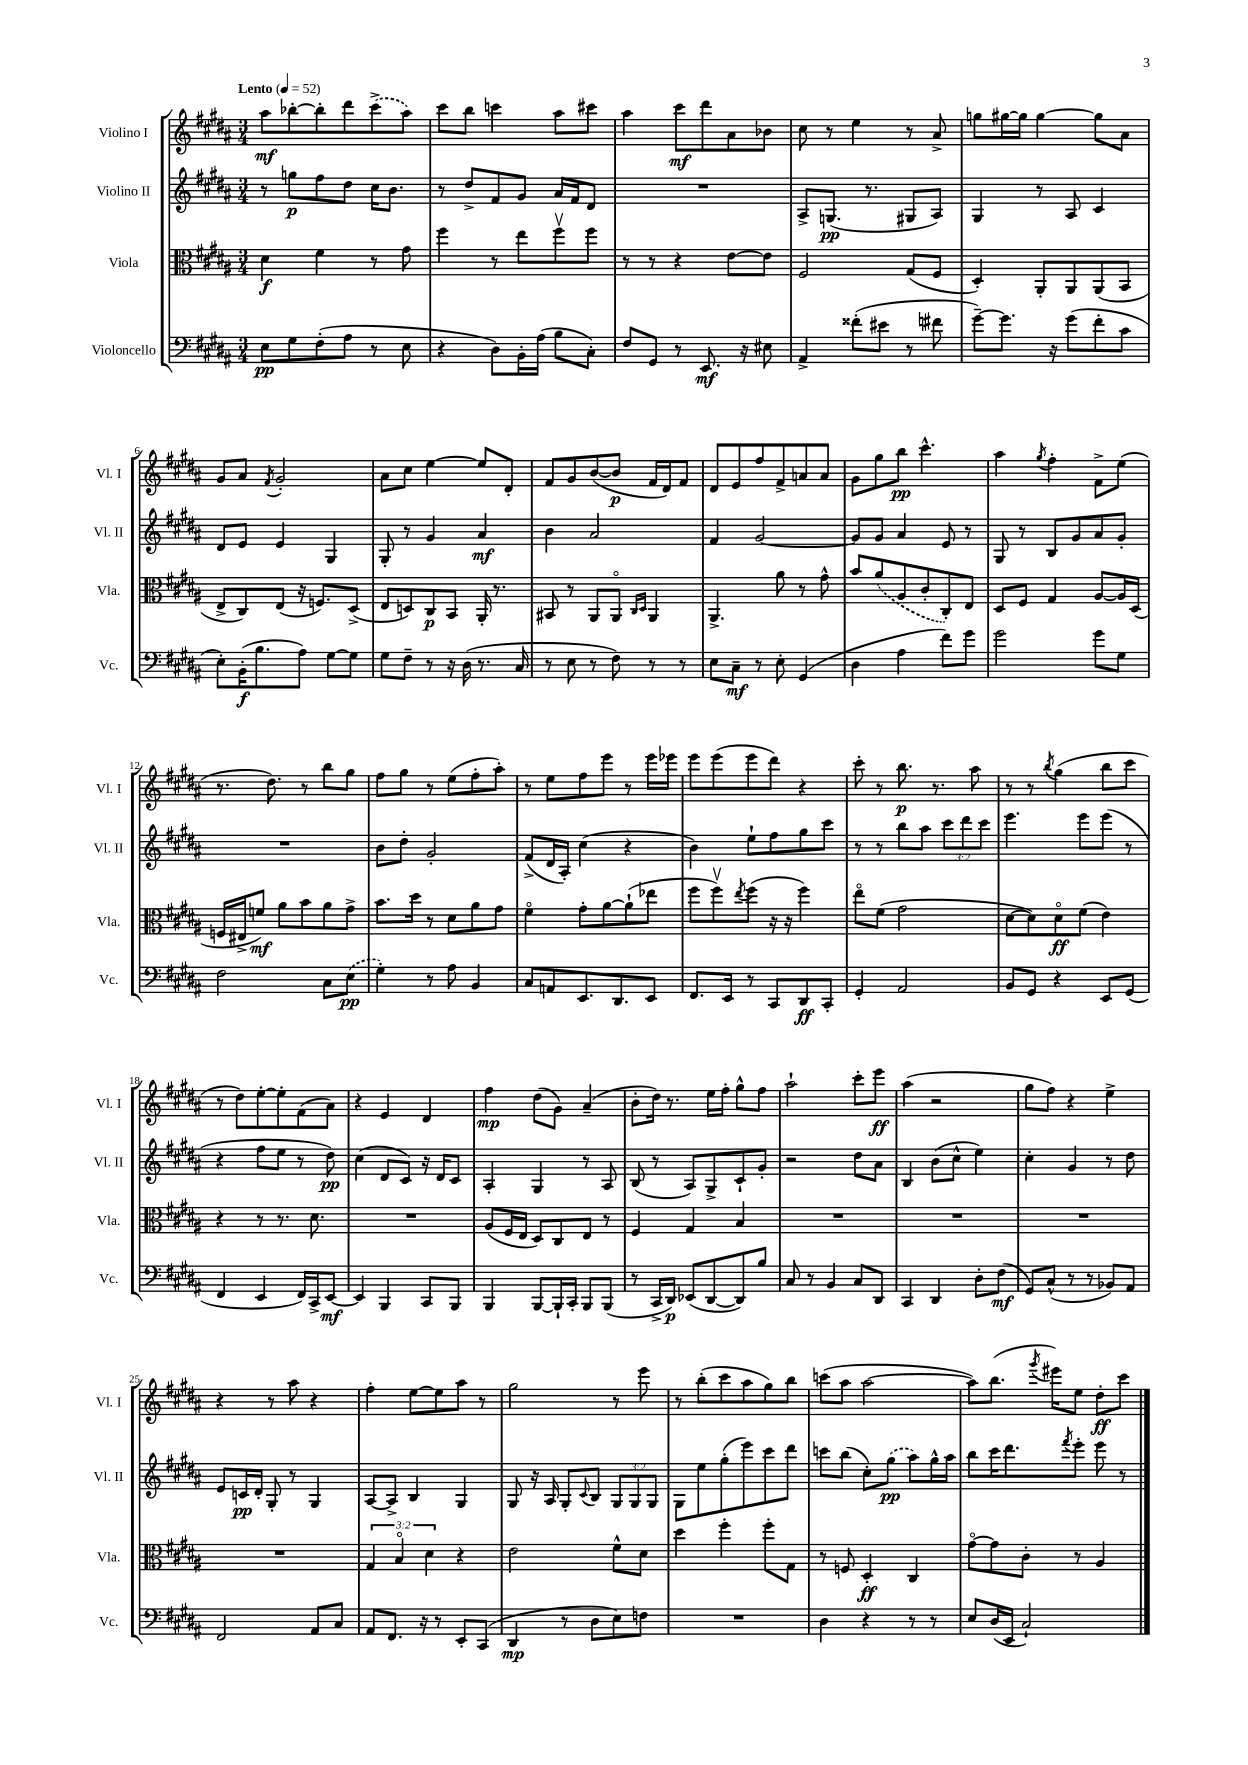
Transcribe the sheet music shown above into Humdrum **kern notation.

**kern	**dynam	**kern	**dynam	**kern	**dynam	**kern	**dynam
*part4	*part4	*part3	*part3	*part2	*part2	*part1	*part1
*staff4	*staff4	*staff3	*staff3	*staff2	*staff2	*staff1	*staff1
*I"Violoncello	*	*I"Viola	*	*I"Violino II	*	*I"Violino I	*
*I'Vc.	*	*I'Vla.	*	*I'Vl. II	*	*I'Vl. I	*
*clefF4	*	*clefC3	*	*clefG2	*	*clefG2	*
*k[f#c#g#d#a#]	*	*k[f#c#g#d#a#]	*	*k[f#c#g#d#a#]	*	*k[f#c#g#d#a#]	*
*M3/4	*	*M3/4	*	*M3/4	*	*M3/4	*
*MM52	*	*MM52	*	*MM52	*	*MM52	*
=1	=1	=1	=1	=1	=1	=1	=1
!	!	!	!	!	!	!LO:TX:a:B:t=Lento	!
8E\L	pp	4d#\	f	8r	.	8aa#\L	mf
8G#\	.	.	.	8ggn\L	p	[8bb-X'\	.
(8F#'\	.	4f#\	.	8ff#\	.	8bb-'\]	.
8A#\J	.	.	.	8dd#\J	.	8ddd#\	.
8r	.	8r	.	16cc#\KL	.	(8ccc#^\	.
.	.	.	.	8.b\J	.	.	.
8E\	.	8g#\	.	.	.	8aa#\J)	.
=2	=2	=2	=2	=2	=2	=2	=2
4r	.	4ff#\	.	8r	.	8ccc#\L	.
.	.	.	.	8dd#^/L	.	8bb\J	.
8D#\L)	.	8r	.	8f#/	.	4cccn\	.
16BB'\L	.	8ee\L	.	8g#/J	.	.	.
(16A#\JJ	.	.	.	.	.	.	.
8B\L	.	8ff#v\	.	16a#/LL	.	8aa#\L	.
.	.	.	.	16f#/J	.	.	.
8C#'\J)	.	8ff#\J	.	8d#/J	.	8ccc#X\J	.
=3	=3	=3	=3	=3	=3	=3	=3
8F#/L	.	8r	.	2.r	.	4aa#\	.
8GG#/J	.	8r	.	.	.	.	.
8r	.	4r	.	.	.	8ccc#\L	mf
8.EE/	mf	.	.	.	.	8ddd#\	.
.	.	[8e\L	.	.	.	8a#\	.
16r	.	.	.	.	.	.	.
8E#X\	.	8e\J]	.	.	.	8b-X\J	.
=4	=4	=4	=4	=4	=4	=4	=4
4AA#^/	.	2F#/	.	8A#^/L	.	8cc#\	.
.	.	.	.	(8.Gn/J	pp	8r	.
(8f##X'\L	.	.	.	.	.	4ee\	.
.	.	.	.	8.r	.	.	.
8e#X\J	.	.	.	.	.	.	.
8r	.	(8G#/L	.	8G#X/L	.	8r	.
8f#X\	.	8F#/J	.	8A#/J)	.	8a#^/	.
=5	=5	=5	=5	=5	=5	=5	=5
[8g#~\L)	.	4D#'/)	.	4G#/	.	8ggn\L	.
8.g#\J]	.	.	.	.	.	[16gg#X\L	.
.	.	.	.	.	.	16gg#\JJ]	.
.	.	8AA#'/L	.	8r	.	[4gg#\	.
16r	.	.	.	.	.	.	.
(8g#\L	.	8AA#/	.	8A#/	.	.	.
8f#'\	.	(8AA#/	.	4c#/	.	8gg#\L]	.
8c#\J	.	8BB/J	.	.	.	8a#\J	.
!!LO:LB:g=z
=6	=6	=6	=6	=6	=6	=6	=6
8E'\L)	.	8E^/L	.	8d#/L	.	8g#/L	.
(16BB'\K	f	8C#/)	.	8e/J	.	8a#/J	.
8.B\	.	.	.	.	.	.	.
.	.	.	.	.	.	8qf#/	.
.	.	(8E/J	.	4e/	.	2g#'/	.
8A#\J)	.	16r	.	.	.	.	.
.	.	8.Fn/L)	.	.	.	.	.
[8G#\L	.	.	.	4G#/	.	.	.
8G#\J]	.	(8D#^/J	.	.	.	.	.
=7	=7	=7	=7	=7	=7	=7	=7
8G#\L	.	8E/L	.	8G#'/	.	8a#\L	.
8F#~\J	.	8Dn/)	.	8r	.	8cc#\J	.
8r	.	8C#/	p	4g#/	.	[4ee\	.
16r	.	8BB/J	.	.	.	.	.
(16D#\	.	.	.	.	.	.	.
8.r	.	16AA#'/	.	4a#/	mf	8ee/L]	.
.	.	8.r	.	.	.	.	.
.	.	.	.	.	.	8d#'/J	.
16C#/	.	.	.	.	.	.	.
=8	=8	=8	=8	=8	=8	=8	=8
8r	.	8BB#X/	.	4b\	.	8f#/L	.
8E\	.	8r	.	.	.	8g#/	.
8r	.	8AA#/L	.	2a#/	.	([8b/	.
8F#\)	.	8AA#/J	.	.	.	8b/J]	p
.	.	16qqC#/LL	.	.	.	.	.
.	.	16qqD#/JJ	.	.	.	.	.
8r	.	4AA#/	.	.	.	16f#/LL	.
.	.	.	.	.	.	16d#/J)	.
8r	.	.	.	.	.	8f#/J	.
=9	=9	=9	=9	=9	=9	=9	=9
8E\L	.	4.AA#^/	.	4f#/	.	8d#/L	.
8C#~\J	mf	.	.	.	.	8e/	.
8r	.	.	.	[2g#/	.	8ff#/	.
8E'\	.	8a#\	.	.	.	8f#^/	.
(4GG#/	.	8r	.	.	.	8an/	.
.	.	8g#^^\	.	.	.	8a/J	.
=10	=10	=10	=10	=10	=10	=10	=10
4D#\	.	8b/L	.	8g#/L]	.	8g#\L	.
.	.	(8a#/	.	8g#/J	.	8gg#\	.
4A#\	.	8A#/	.	4a#/	.	8bb\J	pp
.	.	8c#'/	.	.	.	4.ccc#^^\	.
8f#\L)	.	8C#'/)	.	8e/	.	.	.
8g#\J	.	8E/J	.	8r	.	.	.
=11	=11	=11	=11	=11	=11	=11	=11
2g#\	.	8D#/L	.	8G#/	.	4aa#\	.
.	.	8F#/J	.	8r	.	.	.
.	.	.	.	.	.	8qgg#/	.
.	.	4G#/	.	8B/L	.	4ff#'\	.
.	.	.	.	8g#/	.	.	.
8g#\L	.	[8A#/L	.	8a#/	.	8f#^\L	.
8G#\J	.	16A#/L]	.	8g#'/J	.	(8ee\J	.
.	.	(16D#/JJ	.	.	.	.	.
!!LO:LB:g=z
=12	=12	=12	=12	=12	=12	=12	=12
2F#\	.	16Fn/LL	.	2.r	.	8.r	.
.	.	16E#X^/J	.	.	.	.	.
.	.	8fn/J)	mf	.	.	.	.
.	.	.	.	.	.	8.dd#\)	.
.	.	8a#\L	.	.	.	.	.
.	.	8b\	.	.	.	8r	.
8C#\L	.	8a#\	.	.	.	8bb\L	.
(8E\J	pp	8g#^\J	.	.	.	8gg#\J	.
=13	=13	=13	=13	=13	=13	=13	=13
4G#'\)	.	8.b\L	.	8b\L	.	8ff#\L	.
.	.	.	.	8dd#'\J	.	8gg#\J	.
.	.	16dd#\Jk	.	.	.	.	.
8r	.	8r	.	2g#'/	.	8r	.
8A#\	.	8d#\L	.	.	.	(8ee\L	.
4BB/	.	8a#\	.	.	.	8ff#'\	.
.	.	8g#\J	.	.	.	8aa#'\J)	.
=14	=14	=14	=14	=14	=14	=14	=14
8C#/L	.	4f#\	.	(8f#^/L	.	8r	.
8AAn/	.	.	.	16d#/L	.	8ee\L	.
.	.	.	.	16A#'/JJ)	.	.	.
8.EE/	.	8g#'\L	.	(4cc#\	.	8ff#\	.
.	.	[8a#\	.	.	.	8eee\J	.
8.DD#/	.	.	.	.	.	.	.
.	.	(8a#`\]	.	4r	.	8r	.
8EE/J	.	8ee-X\J	.	.	.	16eee\LL	.
.	.	.	.	.	.	16eee-X\JJ	.
=15	=15	=15	=15	=15	=15	=15	=15
8.FF#/L	.	8ff#\L	.	4b\)	.	8eee\L	.
.	.	8ff#v\)	.	.	.	(8eee\	.
16EE/Jk	.	.	.	.	.	.	.
.	.	8qee/	.	.	.	.	.
8r	.	(8ff#\J	.	8ee`\L	.	8eee\	.
8CC#/L	.	16r	.	8ff#\	.	8ddd#\J)	.
.	.	16r	.	.	.	.	.
8DD#/	ff	4ff#\)	.	8gg#\	.	4r	.
8CC#'/J	.	.	.	8ccc#\J	.	.	.
=16	=16	=16	=16	=16	=16	=16	=16
4GG#'/	.	8ee\L	.	8r	.	8ccc#'\	.
.	.	(8f#\J	.	8r	.	8r	.
2AA#/	.	2g#\	.	8bb\L	.	8.bb\	p
.	.	.	.	8aa#\J	.	.	.
.	.	.	.	.	.	8.r	.
.	.	.	.	12ccc#\L	.	.	.
.	.	.	.	12ddd#\	.	.	.
.	.	.	.	.	.	8aa#\	.
.	.	.	.	12ccc#\J	.	.	.
=17	=17	=17	=17	=17	=17	=17	=17
8BB/L	.	[8d#\L	.	4.eee\	.	8r	.
8GG#/J	.	8d#\])	.	.	.	8r	.
.	.	.	.	.	.	8qbb/	.
4r	.	8d#\	ff	.	.	(4gg#\	.
.	.	(8f#\J	.	8eee\L	.	.	.
8EE/L	.	4e\)	.	(8eee\J	.	8bb\L	.
(8GG#/J	.	.	.	8r	.	8ccc#\J	.
!!LO:LB:g=z
=18	=18	=18	=18	=18	=18	=18	=18
4FF#/	.	4r	.	4r	.	8r	.
.	.	.	.	.	.	8dd#\L)	.
4EE/	.	8r	.	8ff#\L	.	[8ee'\	.
.	.	8.r	.	8ee\J	.	8ee'\]	.
16FF#/LL)	.	.	.	8r	.	(8f#\	.
16CC#^/J	.	8.d#\	.	.	.	.	.
[8EE/J	mf	.	.	8dd#\)	pp	8a#\J)	.
=19	=19	=19	=19	=19	=19	=19	=19
4EE/]	.	2.r	.	(4cc#\	.	4r	.
4BBB/	.	.	.	8d#/L	.	4e/	.
.	.	.	.	8c#/J)	.	.	.
8CC#/L	.	.	.	16r	.	4d#/	.
.	.	.	.	16d#/KL	.	.	.
8BBB/J	.	.	.	8c#/J	.	.	.
=20	=20	=20	=20	=20	=20	=20	=20
4BBB/	.	(8A#/L	.	4A#'/	.	4ff#\	mp
.	.	16F#/L	.	.	.	.	.
.	.	16E/JJ	.	.	.	.	.
[8BBB/L	.	8D#/L)	.	4G#/	.	(8dd#\L	.
16BBB`/L]	.	8C#/	.	.	.	8g#\J)	.
16CC#'/JJ	.	.	.	.	.	.	.
8BBB/L	.	8E/J	.	8r	.	(4a#~/	.
(8BBB/J	.	8r	.	8A#/	.	.	.
=21	=21	=21	=21	=21	=21	=21	=21
8r	.	4F#/	.	(8B/	.	8b'\L	.
16CC#^/LL	.	.	.	8r	.	16dd#\Jk)	.
16DD#/JJ)	p	.	.	.	.	8.r	.
(8EE-X/L	.	4G#/	.	8A#/L)	.	.	.
[8DD#/	.	.	.	8G#^/	.	16ee\LL	.
.	.	.	.	.	.	16ff#'\JJ	.
8DD#/])	.	4B/	.	8c#`/	.	8gg#^^\L	.
8B/J	.	.	.	8g#'/J	.	8ff#\J	.
=22	=22	=22	=22	=22	=22	=22	=22
8C#/	.	2.r	.	2r	.	2aa#`\	.
8r	.	.	.	.	.	.	.
4BB/	.	.	.	.	.	.	.
8C#/L	.	.	.	8dd#\L	.	8ccc#'\L	.
8DD#/J	.	.	.	8a#\J	.	8eee\J	ff
=23	=23	=23	=23	=23	=23	=23	=23
4CC#/	.	2.r	.	4B/	.	(4aa#\	.
4DD#/	.	.	.	(8b\L	.	2r	.
.	.	.	.	8cc#^^\J	.	.	.
8D#'\L	.	.	.	4ee\)	.	.	.
(8F#\J	mf	.	.	.	.	.	.
=24	=24	=24	=24	=24	=24	=24	=24
8GG#/L)	.	2.r	.	4cc#'\	.	8gg#\L	.
(8C#^^/J	.	.	.	.	.	8ff#\J)	.
8r	.	.	.	4g#/	.	4r	.
8r	.	.	.	.	.	.	.
8BB-X/L)	.	.	.	8r	.	4ee^\	.
8AA#/J	.	.	.	8dd#\	.	.	.
!!LO:LB:g=z
=25	=25	=25	=25	=25	=25	=25	=25
2FF#/	.	2.r	.	8e/L	.	4r	.
.	.	.	.	16cn/L	pp	.	.
.	.	.	.	16d#'/JJ	.	.	.
.	.	.	.	8G#'/	.	8r	.
.	.	.	.	8r	.	8aa#\	.
8AA#/L	.	.	.	4G#/	.	4r	.
8C#/J	.	.	.	.	.	.	.
=26	=26	=26	=26	=26	=26	=26	=26
8AA#/L	.	6G#/	.	[8A#/L	.	4ff#'\	.
8.FF#/J	.	.	.	8A#^/J]	.	.	.
.	.	6B/	.	.	.	.	.
.	.	.	.	4B/	.	[8ee\L	.
16r	.	.	.	.	.	.	.
.	.	6d#\	.	.	.	.	.
8r	.	.	.	.	.	8ee\]	.
8EE'/L	.	4r	.	4G#/	.	8aa#\J	.
(8CC#/J	.	.	.	.	.	8r	.
=27	=27	=27	=27	=27	=27	=27	=27
4DD#/	mp	2e\	.	8G#/	.	2gg#\	.
.	.	.	.	16r	.	.	.
.	.	.	.	16A#/	.	.	.
8r	.	.	.	8G#'/L	.	.	.
.	.	.	.	8qqc#/	.	.	.
8D#\L	.	.	.	8B/J	.	.	.
8E\)	.	8f#^^\L	.	12G#/L	.	8r	.
.	.	.	.	12G#/	.	.	.
8Fn\J	.	8d#\J	.	.	.	8eee\	.
.	.	.	.	12G#/J	.	.	.
=28	=28	=28	=28	=28	=28	=28	=28
2.r	.	4dd#\	.	8G#\L	.	8r	.
.	.	.	.	8ee\	.	(8bb'\L	.
.	.	4ff#'\	.	(8gg#'\	.	8ccc#\	.
.	.	.	.	8eee\)	.	8aa#\	.
.	.	8ff#'\L	.	8ccc#\	.	8gg#\)	.
.	.	8G#\J	.	8ddd#\J	.	8bb\J	.
=29	=29	=29	=29	=29	=29	=29	=29
4D#\	.	8r	.	8cccn\L	.	(8cccn\L	.
.	.	8Fn/	.	(8bb\J	.	8aa#\J	.
4r	.	4D#'/	ff	8cc#'\L)	.	[2aa#\	.
.	.	.	.	(8gg#\J	pp	.	.
8r	.	4C#/	.	8aa#\L)	.	.	.
8r	.	.	.	16gg#^^\L	.	.	.
.	.	.	.	16aa#\JJ	.	.	.
=30	=30	=30	=30	=30	=30	=30	=30
8E/L	.	[8g#\L	.	8bb\L	.	8aa#\L])	.
(16D#/L	.	8g#\]	.	16ccc#\K	.	(8.bb\J	.
16EE/JJ	.	.	.	8.ddd#\	.	.	.
2C#`/)	.	8c#'\J	.	.	.	.	.
.	.	.	.	.	.	8qggg#/	.
.	.	.	.	.	.	16eee#X\KL)	.
.	.	.	.	8qfff#/	.	.	.
.	.	8r	.	8eee'\J	.	8ee\J	.
.	.	4A#/	.	8eee\	.	8dd#'\L	ff
.	.	.	.	8r	.	8ccc#\J	.
==	==	==	==	==	==	==	==
*-	*-	*-	*-	*-	*-	*-	*-
